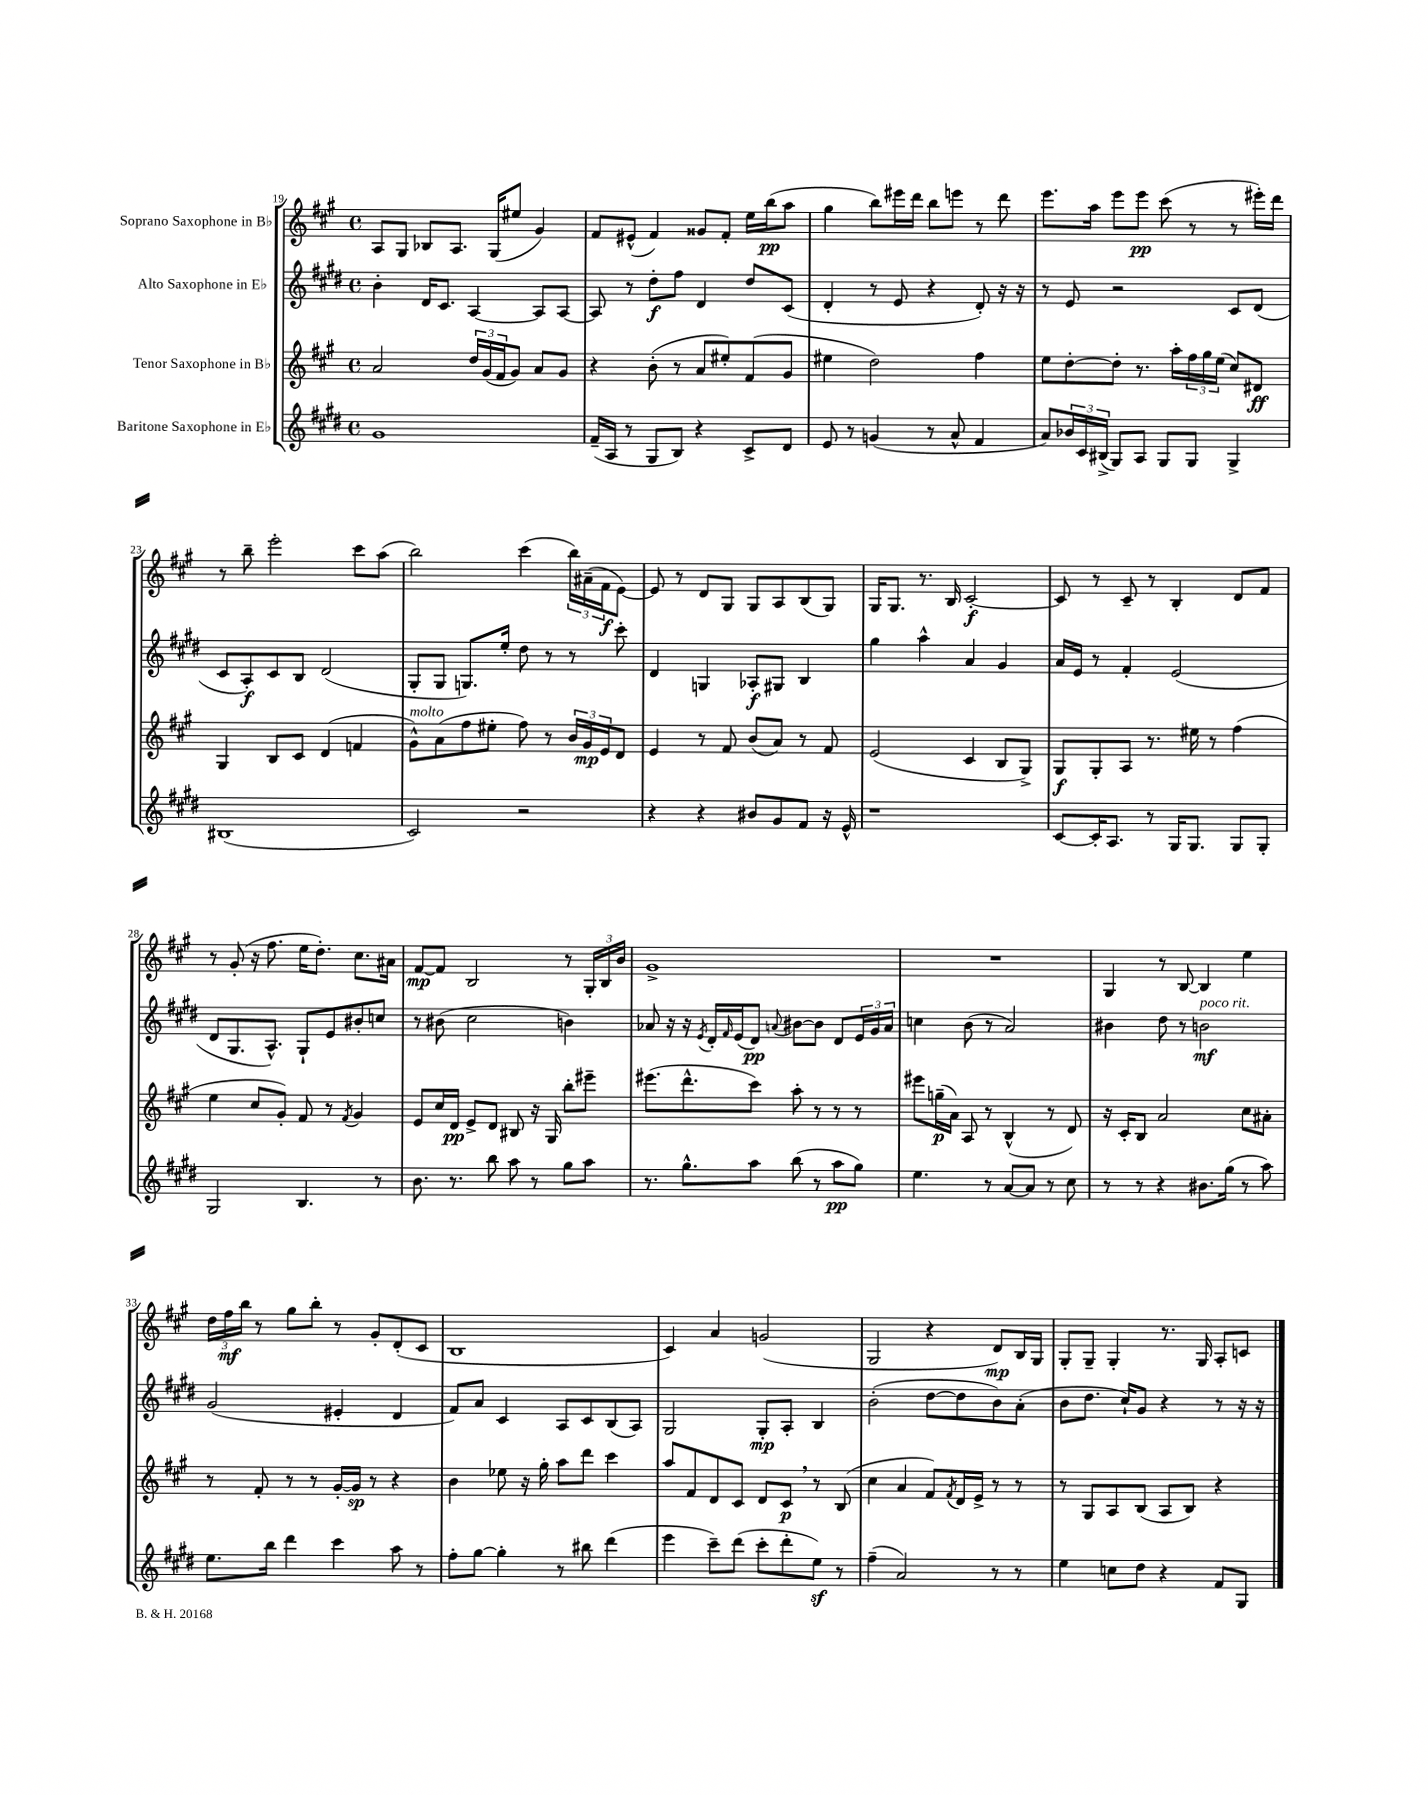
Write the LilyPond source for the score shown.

<<
\new StaffGroup <<
\new Staff = "s0" \with { instrumentName = "Soprano Saxophone in Bb" } {
    \clef treble \key a \major \defaultTimeSignature \time 4/4
    a8 gis8 bes8 a8. gis16( eis''8 gis'4) |
    fis'8 eis'8-^( fis'4) gisis'8 fis'8-. e''16 b''16\pp( a''8 |
    gis''4 b''8) eis'''16 d'''16 b''8 e'''8 r8 d'''8 |
    e'''8. a''16 e'''8 e'''8\pp cis'''8( r8 r8 eis'''16-.) d'''16 |
    r8 b''8-- e'''2-. cis'''8 a''8( |
    b''2) cis'''4( \tuplet 3/2 { b''16) ais'16--( fis'16\f } e'8~) |
    e'8 r8 d'8 gis8 gis8 a8 b8( gis8) |
    gis16 gis8. r8. b16 cis'2~-.\f |
    cis'8 r8 cis'8-- r8 b4-. d'8 fis'8 |
    r8 gis'8-.( r16 fis''8. e''16 d''8.-.) cis''8. ais'16 |
    fis'8~\mp fis'8 b2 r8 \tuplet 3/2 { gis16-. b16 b'16 } |
    gis'1-> |
    R1 |
    gis4 r8 b8~ b4 e''4 |
    \tuplet 3/2 { d''16 fis''16\mf b''16 } r8 gis''8 b''8-. r8 gis'8-. d'8-.( cis'8 |
    b1 |
    cis'4) a'4 g'2( |
    gis2 r4 d'8\mp) b16 gis16 |
    gis8-. gis8-- gis4-. r8. gis16 a8-. c'8 \bar "|." |
}
\new Staff = "s1" \with { instrumentName = "Alto Saxophone in Eb" } {
    \clef treble \key e \major \defaultTimeSignature \time 4/4
    b'4-. dis'16 cis'8. a4~ a8 a8~ |
    a8 r8 dis''8-.\f fis''8 dis'4 dis''8 cis'8( |
    dis'4-. r8 e'8 r4 dis'8-.) r16 r16 |
    r8 e'8 r2 cis'8 dis'8( |
    cis'8 a8-.\f) cis'8 b8 dis'2( |
    gis8-. gis8 g8.) e''16-. dis''8 r8 r8 cis'''8-. |
    dis'4 g4 aes8-.\f gis8 b4 |
    gis''4 a''4-^ a'4 gis'4 |
    a'16 e'16 r8 fis'4-. e'2( |
    dis'8 gis8. a8.-^) gis8-! e'8 bis'8-. c''8 |
    r8 bis'8( cis''2 b'4) |
    aes'8 r16 r16 \acciaccatura { e'8 } dis'16-. \grace { fis'16 } e'16( dis'8\pp) \appoggiatura { a'8 } bis'8~ bis'8 dis'8 \tuplet 3/2 { e'16 gis'16 a'16 } |
    c''4 b'8( r8 a'2) |
    bis'4 dis''8 r8 b'2\mf^\markup { \italic "poco rit." } |
    gis'2( eis'4-. dis'4 |
    fis'8) a'8 cis'4 a8 cis'8 b8( a8) |
    gis2 gis8-.\mp a8-. b4 |
    b'2-.( dis''8~ dis''8 b'8) a'8-.( |
    b'8 dis''8. cis''16-!) gis'8 r4 r8 r16 r16 \bar "|." |
}
\new Staff = "s2" \with { instrumentName = "Tenor Saxophone in Bb" } {
    \clef treble \key a \major \defaultTimeSignature \time 4/4
    a'2 \tuplet 3/2 { d''16 gis'16( fis'16 } gis'8) a'8 gis'8 |
    r4 b'8-.( r8 a'8 eis''8-.) fis'8( gis'8 |
    eis''4 d''2) fis''4 |
    e''8 d''8~-. d''8-. r8. a''16-. \tuplet 3/2 { fis''16 gis''16 e''16( } cis''8) dis'8\ff |
    gis4 b8 cis'8 d'4( f'4 |
    gis'8-^^\markup { \italic "molto" }) a'8( fis''8 eis''8-. fis''8) r8 \tuplet 3/2 { b'16 gis'16\mp e'16 } d'8 |
    e'4 r8 fis'8 b'8( a'8) r8 fis'8 |
    e'2( cis'4 b8 gis8->) |
    gis8\f gis8-. a8 r8. eis''16 r8 fis''4( |
    e''4 cis''8 gis'8-.) fis'8 r8 \acciaccatura { fis'8 } gis'4 |
    e'8 cis''16 d'16\pp e'8-> d'8 bis8 r16 gis16 b''8-. eis'''8-- |
    eis'''8.( d'''8.-^ cis'''8) a''8-. r8 r8 r8 |
    eis'''8 g''16--\p( a'16) a8 r8 b4-^( r8 d'8) |
    r16 cis'16-. b8 a'2 cis''8 ais'8-. |
    r8 fis'8-. r8 r8 gis'16~-. gis'16\sp r8 r4 |
    b'4 ees''8 r16 gis''16-. a''8 d'''8 cis'''4 |
    a''8 fis'8 d'8 cis'8 d'8 cis'8\p \breathe r8 b8( |
    cis''4 a'4 fis'8) \acciaccatura { fis'8 } d'16 e'16-> r8 r8 |
    r8 gis8 a8 b8( a8 b8) r4 \bar "|." |
}
\new Staff = "s3" \with { instrumentName = "Baritone Saxophone in Eb" } {
    \clef treble \key e \major \defaultTimeSignature \time 4/4
    gis'1 |
    fis'16--( a16 r8 gis8 b8) r4 cis'8-> dis'8 |
    e'8 r8 g'4( r8 a'8-^ fis'4 |
    a'8) \tuplet 3/2 { bes'16 cis'16 bis16->( } gis8) a8 gis8 gis8 gis4-> |
    bis1( |
    cis'2) r2 |
    r4 r4 bis'8 gis'8 fis'8 r16 e'16-^ |
    r1 |
    cis'8~ cis'16-. a8. r8 gis16 gis8. gis8 gis8-. |
    gis2 b4. r8 |
    b'8. r8. b''8 a''8 r8 gis''8 a''8 |
    r8. gis''8.-^ a''8 b''8( r8 a''8\pp gis''8) |
    e''4. r8 a'8~ a'8 r8 cis''8 |
    r8 r8 r4 bis'8. gis''16( r8 a''8) |
    e''8. b''16 dis'''4 cis'''4 a''8 r8 |
    fis''8-. gis''8~ gis''4-. r8 bis''8 dis'''4( |
    e'''4 cis'''8--) dis'''8( cis'''8-. dis'''8-. e''8\sf) r8 |
    fis''4--( a'2) r8 r8 |
    e''4 c''8 dis''8 r4 fis'8 gis8 \bar "|." |
}
>>
>>
\layout { \context { \Score currentBarNumber = #19 } }
